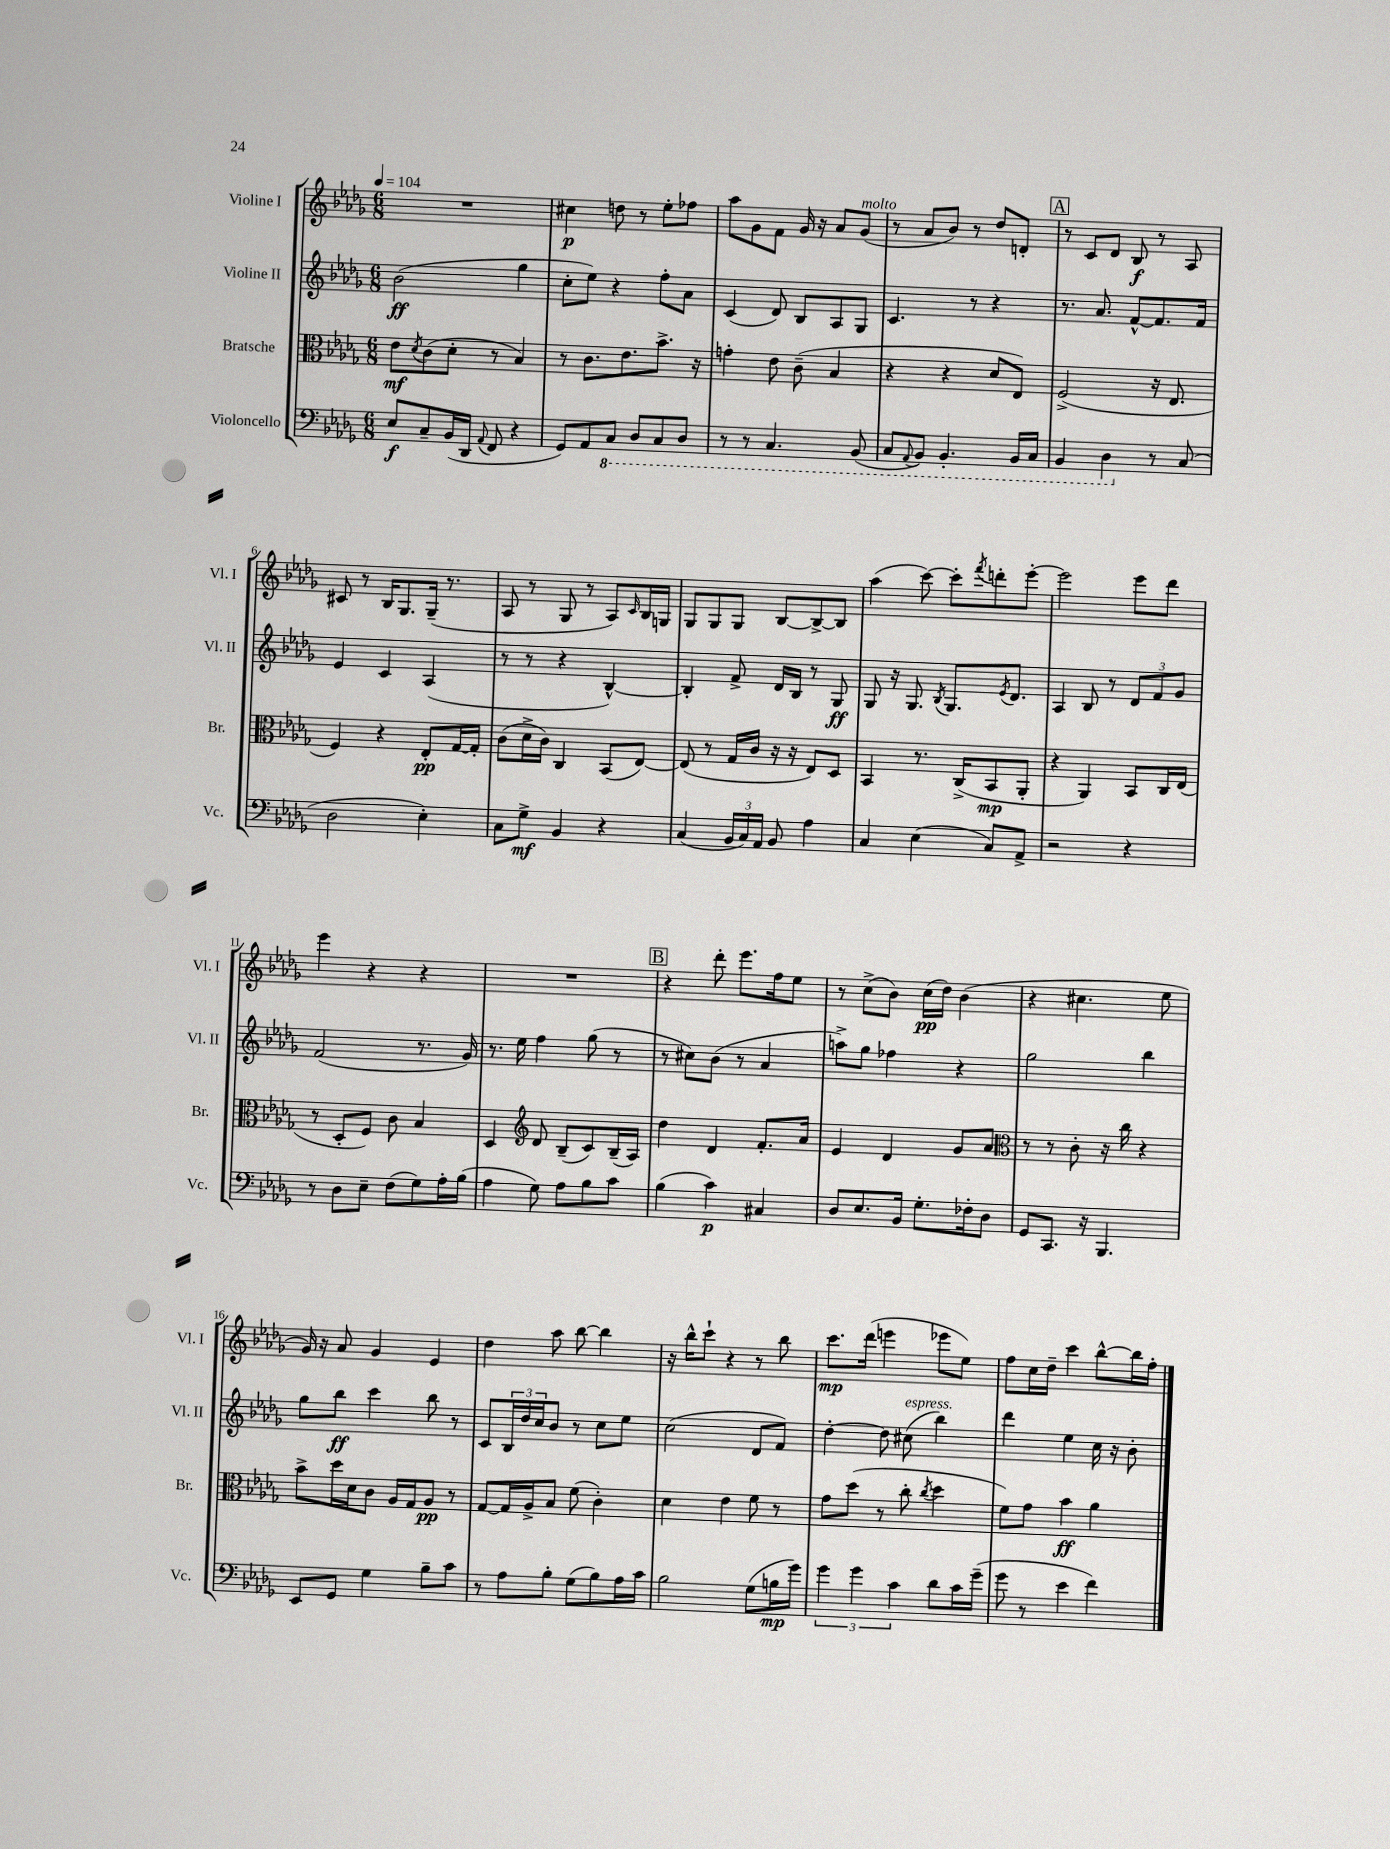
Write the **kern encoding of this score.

**kern	**kern	**kern	**kern
*staff4	*staff3	*staff2	*staff1
*clefF4	*clefC3	*clefG2	*clefG2
*k[b-e-a-d-g-]	*k[b-e-a-d-g-]	*k[b-e-a-d-g-]	*k[b-e-a-d-g-]
*M6/8	*M6/8	*M6/8	*M6/8
*MM104	*MM104	*MM104	*MM104
8E-	8e-	(2b-	2.r
.	8qd-	.	.
8C~	(8c	.	.
(16BB-	8d-'	.	.
16DD-	.	.	.
8qqAA-	.	.	.
8FF	8r	.	.
4r	4B-)	4gg-	.
=	=	=	=
8GG-)	8r	8cc'	4cc#
8AA-	8.c	8ee-)	.
8CC	.	4r	8dd
.	8.e-	.	.
8DD-	.	.	8r
8CC	8.b-^	8ff'	8ee-'
8DD-	.	8a-	8ff-
.	16r	.	.
=	=	=	=
8r	4g'	(4c	8aa-
8r	.	.	8g-
4.CC	8e-	8d-)	8f
.	(8c~	8B-	16g-
.	.	.	16r
.	4B-	8A-	8a-
(8BBB-	.	8G-	(8g-
=	=	=	=
8CC	4r	4.c	8r
8qqAAA-	.	.	.
8BBB-)	.	.	8a-
4.BBB-'	4r	.	8b-)
.	.	8r	8r
.	8d-	4r	8dd-
16BBB-	8E-)	.	8d'
16CC	.	.	.
=	=	=	=
4BBB-	(2F^	8.r	8r
.	.	.	8c
.	.	8.a-	.
4DD-	.	.	8d-
.	.	[8f^^	8B-
8r	16r	8.f]	8r
.	8.E-	.	.
(8C	.	.	8A-
.	.	16f	.
=	=	=	=
2D-	4F)	4e-	8c#
.	.	.	8r
.	4r	4c	16B-
.	.	.	8.G-
4E-')	8E-'	(4A-	(16G-~
.	.	.	8.r
.	[16G-	.	.
.	16G-']	.	.
=	=	=	=
8C	(8c	8r	8A-
8G-^	16d-^	8r	8r
.	16c)	.	.
4BB-	4C	4r	8G-
.	.	.	8r
4r	(8BB-	[4B-^^)	8A-)
.	.	.	16qqc
.	[8E-)	.	16B-
.	.	.	16G
=	=	=	=
(4C	(8E-]	4B-']	8G-
.	8r	.	8G-
24BB-	16G-	8f^	8G-
24C)	.	.	.
.	16c	.	.
24AA-	.	.	.
8BB-	16r	16d-	[8B-
.	16r	16B-	.
4A-	8E-)	8r	8B-^_
.	8D-	8G-	8B-]
=	=	=	=
4C	4BB-	8G-	(4aa-
.	.	16r	.
.	.	8.G-	.
(4E-	8.r	.	[8ccc)
.	.	8qB-	.
.	.	8.G-	8ccc']
.	(16C^	.	.
.	.	.	8qfff
8C)	8BB-	.	8ddd'
.	.	8qe-	.
.	.	8.d-	.
8AA-^	8AA-'	.	[8eee-'
=	=	=	=
2r	4r	4A-	2eee-]
.	4AA-)	8B-	.
.	.	8r	.
4r	8BB-	12d-	8eee-
.	.	12f	.
.	16C	.	8ddd-
.	.	12g-	.
.	(16E-	.	.
=	=	=	=
8r	8r	(2f	4eee-
8D-	8D-'	.	.
8E-~	8F)	.	4r
(8F	8c	.	.
8G-)	4B-	8.r	4r
16A-'	.	.	.
(16B-	.	16g-)	.
=	=	=	=
4A-	4D-	8.r	2.r
.	.	16ee-	.
*	*clefG2	*	*
8G-)	8d-	4ff	.
8A-	(8B-~	.	.
8B-	8c)	(8gg-	.
8c	(16B-~	8r	.
.	16A-)	.	.
=	=	=	=
(4B-	4dd-	8r	4r
.	.	8cc#)	.
4c)	4d-	(8b-	8ddd-'
.	.	8r	8.eee-
4C#	8.f'	4a-	.
.	.	.	16ff
.	.	.	8ee-
.	16a-	.	.
=	=	=	=
8D-	4e-	8aa^)	8r
8.E-	.	8gg-	(8cc^
.	4d-	4ff-	8b-)
16BB-	.	.	.
8.G-'	.	.	(16cc
.	.	.	16dd-)
.	8g-	4r	(4b-
16F-'	.	.	.
8D-	8a-	.	.
=	=	=	=
*	*clefC3	*	*
8GG-	8r	2gg-	4r
8.CC	8r	.	.
.	8c'	.	4.cc#
16r	.	.	.
4.BBB-	16r	.	.
.	16cc	.	.
.	4r	4bb-	.
.	.	.	8ee-
=	=	=	=
8EE-	8b-^	8gg-	16g-)
.	.	.	16r
8GG-	16dd-	8bb-	8a-
.	16d-	.	.
4G-	8c	4ccc	4g-
.	16A-	.	.
.	16G-	.	.
8B-~	8A-	8bb-	4e-
8c	8r	8r	.
=	=	=	=
8r	[8G-	8c	4dd-
8A-	16G-]	24B-	.
.	.	24dd-	.
.	16A-^	.	.
.	.	24cc	.
8B-'	8B-	8b-	8aa-
(8G-	(8f	8r	[8bb-
8B-)	4c')	8cc	4bb-]
16A-	.	8ee-	.
16c	.	.	.
=	=	=	=
2B-	4d-	(2cc	16r
.	.	.	16bb-^^
.	.	.	8ccc`
.	4e-	.	4r
(8G-	8f	8d-	8r
16B	8r	8f)	8bb-
16g-)	.	.	.
=	=	=	=
6g-	8g-	[4dd-'	8.ccc
.	(8dd-	.	.
6g-	.	.	.
.	.	.	(16ddd-
.	8r	8dd-]	4eee
6c	.	.	.
.	8cc'	(8cc#	.
.	8qcc	.	.
8d-	4dd-	4bb-)	8eee-
16c	.	.	8ee-)
(16g-~	.	.	.
=	=	=	=
8g-	8f)	4ddd-	8ff
8r	8g-	.	16cc
.	.	.	16dd-~
4e-	4b-	4ee-	4ccc
4f)	4a-	16cc	[8bb-^^
.	.	16r	.
.	.	8b-'	16bb-]
.	.	.	16ff'
==	==	==	==
*-	*-	*-	*-
